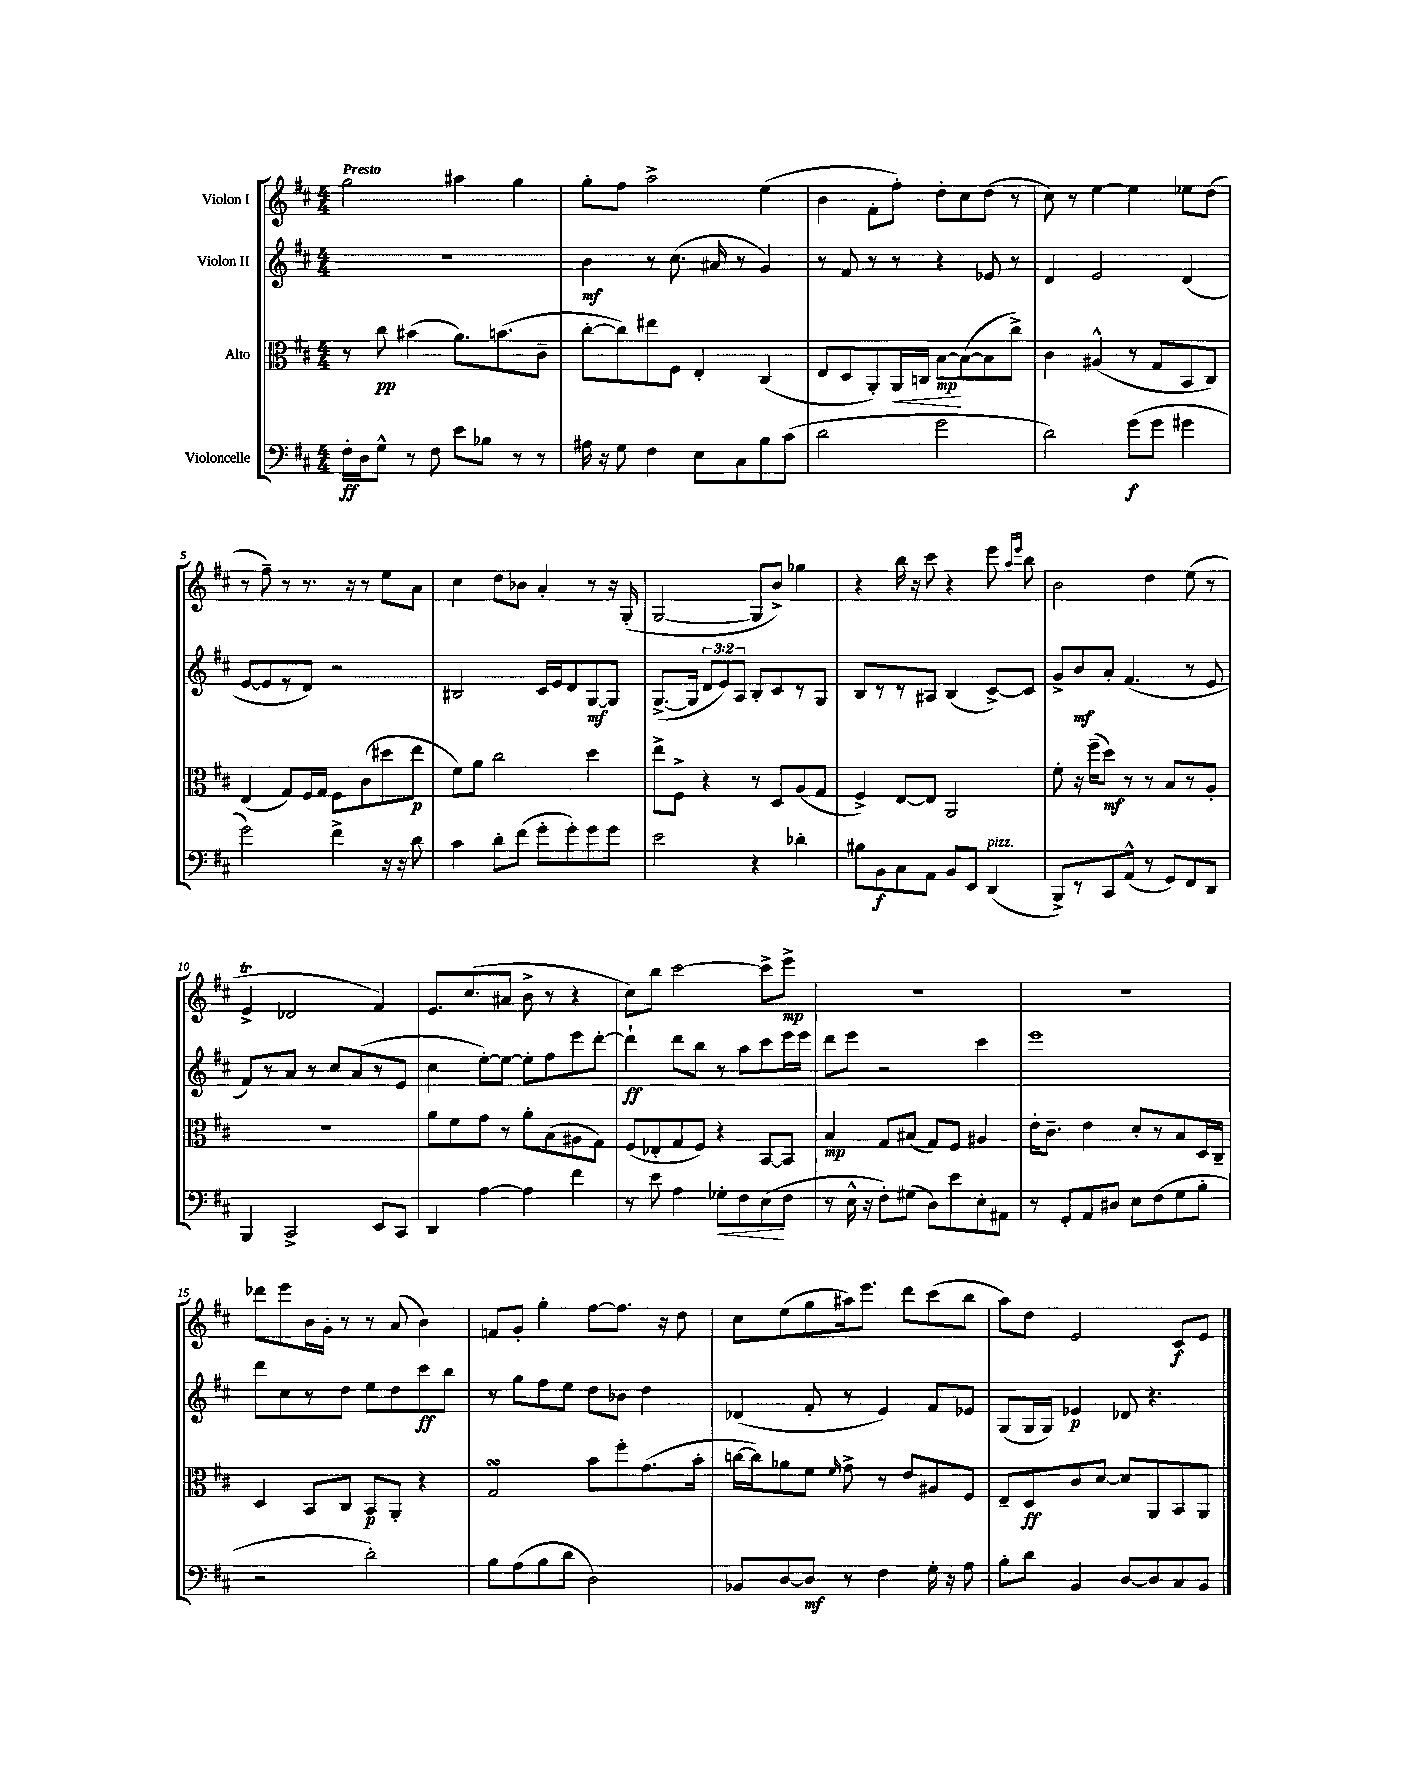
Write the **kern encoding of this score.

**kern	**dynam	**kern	**dynam	**kern	**dynam	**kern	**dynam
*part4	*part4	*part3	*part3	*part2	*part2	*part1	*part1
*staff4	*staff4	*staff3	*staff3	*staff2	*staff2	*staff1	*staff1
*I"Violoncelle	*	*I"Alto	*	*I"Violon II	*	*I"Violon I	*
*clefF4	*	*clefC3	*	*clefG2	*	*clefG2	*
*k[f#c#]	*	*k[f#c#]	*	*k[f#c#]	*	*k[f#c#]	*
*M4/4	*	*M4/4	*	*M4/4	*	*M4/4	*
=1	=1	=1	=1	=1	=1	=1	=1
!	!	!	!	!	!	!LO:TX:a:B:t=Presto	!
16F#'\LL	ff	8r	.	1r	.	2gg\	.
16D\J	.	.	.	.	.	.	.
8G^^\J	.	8cc#\	pp	.	.	.	.
8r	.	(4b#X\	.	.	.	.	.
8F#\	.	.	.	.	.	.	.
8e\L	.	8.a\L)	.	.	.	4aa#X\	.
8B-X\J	.	.	.	.	.	.	.
.	.	(8.bn\	.	.	.	.	.
8r	.	.	.	.	.	4gg\	.
8r	.	8c#~\J	.	.	.	.	.
=2	=2	=2	=2	=2	=2	=2	=2
16A#X\	.	[8cc#'\L	.	4b\	mf	8gg'\L	.
16r	.	.	.	.	.	.	.
8G\	.	8cc#\])	.	.	.	8ff#\J	.
4F#\	.	8ee#X\	.	8r	.	2aa^\	.
.	.	8F#\J	.	(8.cc#\	.	.	.
8E\L	.	4E'/	.	.	.	.	.
.	.	.	.	16a#X/	.	.	.
8C#\	.	.	.	8r	.	.	.
8B\	.	(4C#/	.	4g/)	.	(4ee\	.
(8c#\J	.	.	.	.	.	.	.
=3	=3	=3	=3	=3	=3	=3	=3
2d\	.	8E/L	.	8r	.	4b\	.
.	.	8D/	.	8f#/	.	.	.
.	.	8AA'/)	.	8r	.	8f#'\L	.
!	!	!	!LO:HP:b	!	!	!	!
.	.	16AA/L	<	8r	.	8ff#'\J)	.
.	.	16Cn/JJ	.	.	.	.	.
2g\	.	[8B\L	mp	4r	.	8dd'\L	.
.	.	(8B\_	[	.	.	8cc#\	.
.	.	8B\]	.	8e-X/	.	(8dd\J	.
.	.	8cc#^\J)	.	8r	.	8r	.
=4	=4	=4	=4	=4	=4	=4	=4
2d\)	.	4c#\	.	4d/	.	8cc#\)	.
.	.	.	.	.	.	8r	.
.	.	(4A#X^^/	.	2e/	.	[4ee\	.
(8g\L	f	8r	.	.	.	4ee\]	.
8g\J	.	8G/L	.	.	.	.	.
4g#X\	.	8BB/	.	(4d/	.	8ee-X\L	.
.	.	8C#/J)	.	.	.	(8dd\J	.
!!LO:LB:g=z
=5	=5	=5	=5	=5	=5	=5	=5
2g\)	.	(4E/	.	[8e/L	.	8r	.
.	.	.	.	8e/]	.	8ff#~\)	.
.	.	8G/L)	.	8r	.	8r	.
.	.	16F#/L	.	8d/J)	.	8.r	.
.	.	16G/JJ	.	.	.	.	.
4f#^\	.	8F#\L	.	2r	.	.	.
.	.	.	.	.	.	16r	.
.	.	(8c#\	.	.	.	8r	.
16r	.	8dd#X\	.	.	.	8ee\L	.
16r	.	.	.	.	.	.	.
8d\	.	8ee\J	p	.	.	8a\J	.
=6	=6	=6	=6	=6	=6	=6	=6
4c#\	.	8f#\L)	.	2B#X/	.	4cc#\	.
.	.	8a\J	.	.	.	.	.
8d'\L	.	2cc#\	.	.	.	8dd\L	.
(8f#\J	.	.	.	.	.	8b-X\J	.
8g'\L	.	.	.	16c#/LL	.	4a'/	.
.	.	.	.	16e/J	.	.	.
8g'\)	.	.	.	8d/	.	.	.
8g\	.	4dd\	.	[8G/	mf	8r	.
8g\J	.	.	.	8G/J]	.	16r	.
.	.	.	.	.	.	(16G'/	.
=7	=7	=7	=7	=7	=7	=7	=7
2e\	.	8ee^\L	.	([8.G^/L	.	[2G/	.
.	.	8F#^\J	.	.	.	.	.
.	.	.	.	16G/Jk]	.	.	.
.	.	4r	.	12d/L	.	.	.
.	.	.	.	12e/)	.	.	.
.	.	.	.	12A/J	.	.	.
4r	.	8r	.	8B'/L	.	8G/L]	.
.	.	8D/L	.	8c#/	.	8b^/J)	.
4d-X'\	.	(8A/	.	8r	.	4gg-X\	.
.	.	8G/J	.	8G/J	.	.	.
=8	=8	=8	=8	=8	=8	=8	=8
8B#X\L	.	4F#^/)	.	8B/L	.	4r	.
8BB\	f	.	.	8r	.	.	.
8C#\	.	[8E/L	.	8r	.	16bb\	.
.	.	.	.	.	.	16r	.
8AA\J	.	8E/J]	.	8A#X/J	.	8ccc#\	.
8BB/L	.	2AA/	.	(4B/	.	4r	.
8EE/J	.	.	.	.	.	.	.
!LO:TX:a:i:t=pizz.	!	!	!	!	!	!	!
(4DD/	.	.	.	[8c#^/L)	.	8eee\	.
.	.	.	.	.	.	16qqaa/LL	.
.	.	.	.	.	.	16qqeee/JJ	.
.	.	.	.	8c#/J]	.	8bb\	.
=9	=9	=9	=9	=9	=9	=9	=9
8BBB^/L)	.	8f#'\	.	8g^/L	.	2b\	.
8r	.	16r	.	8b/	mf	.	.
.	.	(16ff#~\KL	.	.	.	.	.
8CC#/	.	8dd\J)	mf	8a'/J	.	.	.
(8AA^^/J	.	8r	.	(4.f#/	.	.	.
8r	.	8r	.	.	.	4dd\	.
8GG/L)	.	8B/L	.	.	.	.	.
8FF#/	.	8r	.	8r	.	(8ee\	.
8DD/J	.	8A'/J	.	8e/	.	8r	.
!!LO:LB:g=z
=10	=10	=10	=10	=10	=10	=10	=10
4BBB/	.	1r	.	8f#/L)	.	4eT^/	.
.	.	.	.	8r	.	.	.
2CC#^/	.	.	.	8a/J	.	2d-X/	.
.	.	.	.	8r	.	.	.
.	.	.	.	8cc#/L	.	.	.
.	.	.	.	(8a/	.	.	.
8EE/L	.	.	.	8r	.	4f#/)	.
8CC#/J	.	.	.	8e/J	.	.	.
=11	=11	=11	=11	=11	=11	=11	=11
4DD/	.	8a\L	.	4cc#\	.	8.e/L	.
.	.	8f#\	.	.	.	.	.
.	.	.	.	.	.	(8.cc#/	.
[4A\	.	8g\J	.	[8ee'\L)	.	.	.
.	.	8r	.	8ee\J_	.	8a#X/J	.
4A\]	.	8a'\L	.	8ee'\L]	.	8b^\	.
.	.	(8B\	.	8ff#\	.	8r	.
4f#\	.	8A#X\	.	8eee\	.	4r	.
.	.	8G\J)	.	[8ddd'\J	.	.	.
=12	=12	=12	=12	=12	=12	=12	=12
8r	.	(8F#/L	.	4ddd`\]	ff	8cc#\L)	.
8e\	.	8E-X'/	.	.	.	8bb\J	.
4A\	.	8G/	.	8ddd\L	.	[2ccc#\	.
.	.	8F#/J)	.	8bb\J	.	.	.
!	!LO:HP:b	!	!	!	!	!	!
8G-X'\L	<	4r	.	8r	.	.	.
8F#\	.	.	.	8aa\L	.	.	.
(8E\	.	[8BB/L	.	8ccc#\	.	8ccc#^\L]	.
8F#\J	[	8BB/J]	.	16eee\L	.	8eee^\J	mp
.	.	.	.	16eee\JJ	.	.	.
=13	=13	=13	=13	=13	=13	=13	=13
8r	.	4B/	mp	8ddd\L	.	1r	.
16E^^\	.	.	.	8eee\J	.	.	.
16r	.	.	.	.	.	.	.
8F#'\L)	.	8G/L	.	2r	.	.	.
(8G#X\J	.	(8B#X/J	.	.	.	.	.
8D\L)	.	8G/L)	.	.	.	.	.
8e\	.	8F#/J	.	.	.	.	.
8E'\	.	4A#X/	.	4ccc#\	.	.	.
8AA#X\J	.	.	.	.	.	.	.
=14	=14	=14	=14	=14	=14	=14	=14
8r	.	16e'\KL	.	1eee	.	1r	.
.	.	8.c#~\J	.	.	.	.	.
8GG'/L	.	.	.	.	.	.	.
8AA/	.	4e\	.	.	.	.	.
8D#X/J	.	.	.	.	.	.	.
8E\L	.	8d'/L	.	.	.	.	.
(8F#\	.	8r	.	.	.	.	.
8G\	.	8B/	.	.	.	.	.
8B'\J	.	16D/L	.	.	.	.	.
.	.	16C#~/JJ	.	.	.	.	.
!!LO:LB:g=z
=15	=15	=15	=15	=15	=15	=15	=15
2r	.	4D/	.	8ddd\L	.	8ddd-X\L	.
.	.	.	.	8cc#\	.	8eee\	.
.	.	8BB/L	.	8r	.	16b\L	.
.	.	.	.	.	.	16g'\JJ	.
.	.	8C#/J	.	8dd\J	.	8r	.
2d'\)	.	8BB/L	p	8ee\L	.	8r	.
.	.	8AA'/J	.	8dd\	.	(8a/	.
.	.	4r	.	8ccc#\	ff	4b\)	.
.	.	.	.	8bb\J	.	.	.
=16	=16	=16	=16	=16	=16	=16	=16
8B\L	.	2GsSSs/	.	8r	.	8fn/L	.
(8A\	.	.	.	8gg\L	.	8g'/J	.
8B\	.	.	.	8ff#\	.	4gg'\	.
8d\J	.	.	.	8ee\J	.	.	.
2D\)	.	8b\L	.	8dd\L	.	[8ff#\L	.
.	.	8ff#'\	.	8b-X\J	.	8.ff#\J]	.
.	.	(8.g\	.	4dd\	.	.	.
.	.	.	.	.	.	16r	.
.	.	.	.	.	.	8dd\	.
.	.	16b'\Jk	.	.	.	.	.
=17	=17	=17	=17	=17	=17	=17	=17
8BB-X/L	.	[16ccn\LL	.	(4d-X/	.	8cc#\L	.
.	.	16cc\J])	.	.	.	.	.
[8D/	.	8a-X\	.	.	.	(8ee\	.
8D/J]	mf	8f#\J	.	8f#'/	.	8gg\	.
.	.	16qqf#/	.	.	.	.	.
8r	.	8g^\	.	8r	.	16aa#X\k)	.
.	.	.	.	.	.	8.eee\J	.
4F#\	.	8r	.	4e/)	.	.	.
.	.	8e/L	.	.	.	8ddd\L	.
16G'\	.	8A#X/	.	8f#/L	.	(8ccc#\	.
16r	.	.	.	.	.	.	.
8A\	.	8F#/J	.	8e-X/J	.	8bb\J	.
=18	=18	=18	=18	=18	=18	=18	=18
8B'\L	.	8E~/L	.	(8G/L	.	8aa\L)	.
8d\J	.	8D/	ff	16G/L	.	8dd\J	.
.	.	.	.	16G/JJ)	.	.	.
4BB/	.	8c#/	.	4e-X/	p	2e/	.
.	.	[8d/J	.	.	.	.	.
[8D/L	.	8d/L]	.	8d-X/	.	.	.
8D/]	.	8AA/	.	4.r	.	.	.
8C#/	.	8BB/	.	.	.	8c#/L	f
8BB/J	.	8AA/J	.	.	.	8e/J	.
==	==	==	==	==	==	==	==
*-	*-	*-	*-	*-	*-	*-	*-
